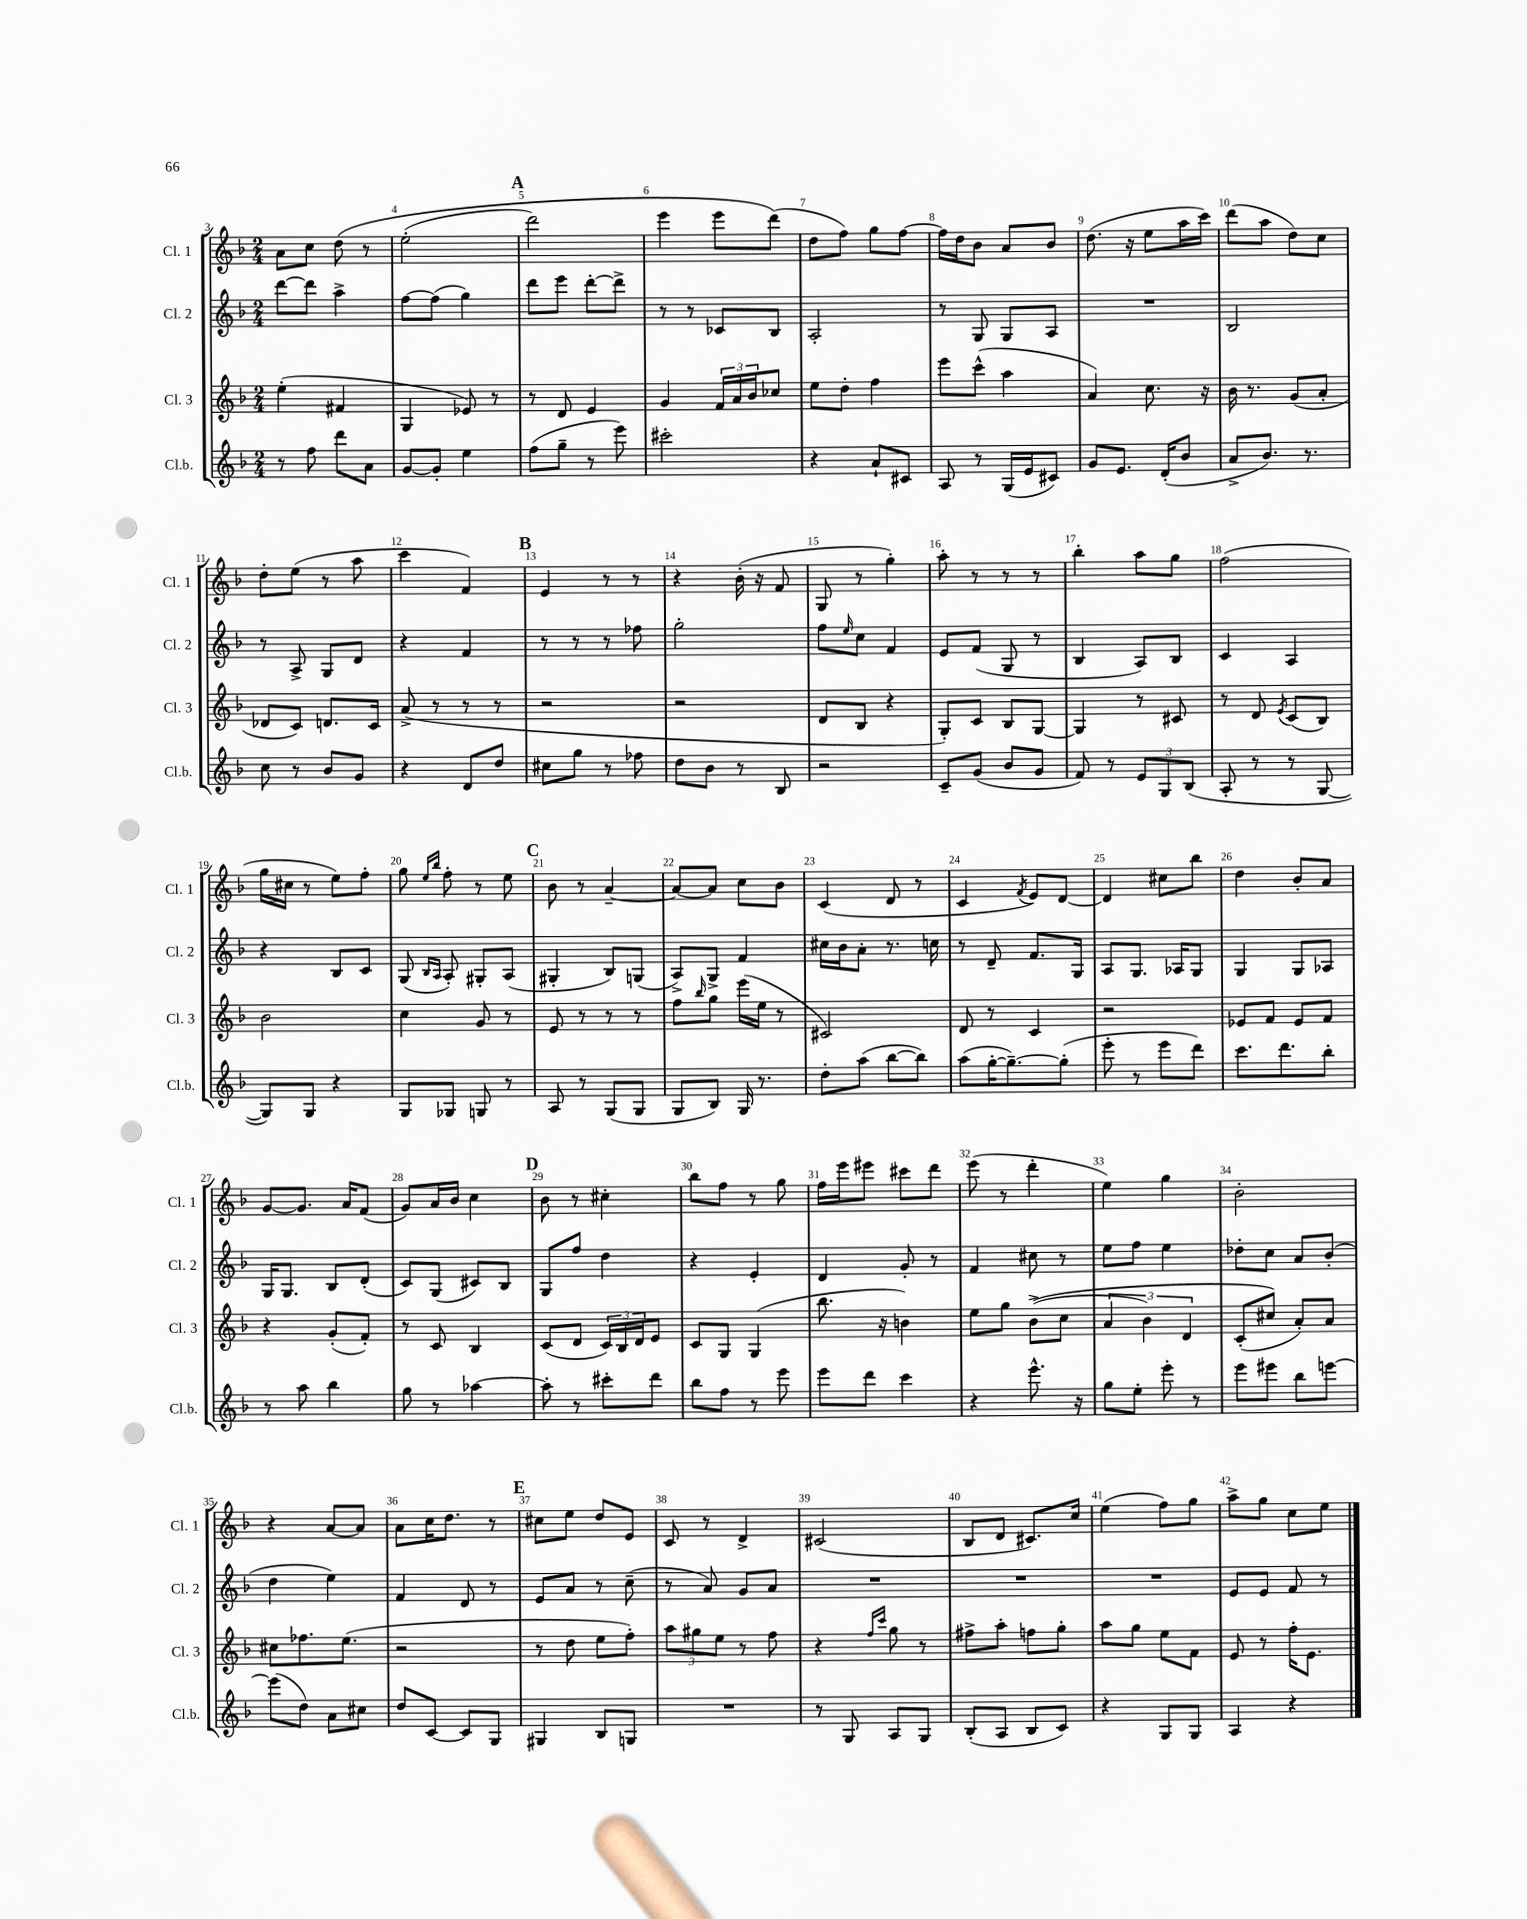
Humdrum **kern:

**kern	**kern	**kern	**kern
*staff4	*staff3	*staff2	*staff1
*clefG2	*clefG2	*clefG2	*clefG2
*k[b-]	*k[b-]	*k[b-]	*k[b-]
*M2/4	*M2/4	*M2/4	*M2/4
8r	(4ee'	[8ddd	8a
8ff	.	8ddd]	8cc
8ddd	4f#	4aa^	&(8dd
8a	.	.	8r
=	=	=	=
[8g	4G	[8ff	(2ee'
8g']	.	(8ff]	.
4ee	8e-)	4gg)	.
.	8r	.	.
=	=	=	=
(8ff	8r	8ddd	2ddd)
8gg~	8d	8eee	.
8r	4e	[8ddd'	.
8eee)	.	8ddd^]	.
=	=	=	=
2ccc#'	4g	8r	4eee
.	.	8r	.
.	24f	8c-	8eee
.	24a	.	.
.	24b-	.	.
.	8cc-	8B-	(8ddd&)
=	=	=	=
4r	8ee	2A'	8dd
.	8dd'	.	8ff)
8a`	4ff	.	8gg
8c#	.	.	[8ff
=	=	=	=
8A	8eee	8r	16ff]
.	.	.	16dd
8r	(8ccc^^	8G	8b-
(16G	4aa	8G	8a
16e	.	.	.
8c#)	.	8A	8b-
=	=	=	=
8g	4a)	2r	(8.dd
8.e	.	.	.
.	.	.	16r
.	8.cc	.	8ee
(16d'	.	.	.
8b-	.	.	16aa
.	16r	.	16ccc)
=	=	=	=
8a^	16b-	2B-	(8ddd
.	8.r	.	.
8.b-)	.	.	8aa
.	(8g	.	8dd)
8.r	.	.	.
.	8a'	.	8cc
=	=	=	=
8cc	8d-	8r	8dd'
8r	8c)	8A^	(8ee
8b-	8.d	8G	8r
8g	.	8d	8aa
.	16c	.	.
=	=	=	=
4r	(8a^	4r	4ccc
.	8r	.	.
8d	8r	4f	4f)
8dd	8r	.	.
=	=	=	=
8cc#	2r	8r	4e
8gg	.	8r	.
8r	.	8r	8r
8ff-	.	8ff-	8r
=	=	=	=
8dd	2r	2gg'	4r
8b-	.	.	.
8r	.	.	(16b-'
.	.	.	16r
8B-	.	.	8f
=	=	=	=
2r	8d	8ff	8G
.	.	16qqee	.
.	8B-	8cc	8r
.	4r	4f	4gg')
=	=	=	=
8c~	8G')	8e	8aa'
(8g	8c	(8f	8r
8b-	8B-	8G	8r
8g	[8G	8r	8r
=	=	=	=
8f)	4G]	4B-	4bb-'
8r	.	.	.
12e	8r	8A)	8aa
12G	.	.	.
.	8c#	8B-	8gg
(12B-	.	.	.
=	=	=	=
8A'	8r	4c	(2ff
8r	8d	.	.
.	8qe	.	.
8r	(8c	4A	.
[8G	8B-)	.	.
=	=	=	=
8G])	2b-	4r	16gg
.	.	.	16cc#
8G	.	.	8r
4r	.	8B-	8ee)
.	.	8c	8ff'
=	=	=	=
8G	4cc	(8G	8gg
.	.	16qqB-	16qqee
.	.	16qqA	16qqbb-
8G-	.	8A')	8ff'
8G	8g	8G#'	8r
8r	8r	(8A	8ee
=	=	=	=
8A	8e	4G#'	8b-
8r	8r	.	8r
(8G	8r	8B-)	[4a~
8G	8r	(8G	.
=	=	=	=
8G	8ff	8A^)	8a_
.	16qqbb-	.	.
8B-)	8gg	8G^	8a]
16G	(16eee	4f	8cc
8.r	16ee	.	.
.	8r	.	8b-
=	=	=	=
8dd'	2c#)	16cc#	(4c
.	.	16b-	.
(8aa	.	8a'	.
[8bb-	.	8.r	8d
8bb-])	.	.	8r
.	.	16cc	.
=	=	=	=
(8aa	8d	8r	4c
[16gg'	8r	8d~	.
8.gg~_)	.	.	.
.	.	.	8qf
.	4c	8.f	8e)
(8gg']	.	.	[8d
.	.	16G	.
=	=	=	=
8eee'	2r	8A	4d]
8r	.	8.G	.
8eee	.	.	8cc#
.	.	16A-	.
8ddd)	.	8G	8bb-
=	=	=	=
8.ccc	8e-	4G	4dd
.	8f	.	.
8.ddd	.	.	.
.	8e-	8G	8b-'
8bb-'	8f	8A-	8a
=	=	=	=
8r	4r	16G	[8g
.	.	8.G	.
8aa	.	.	8.g]
4bb-	(8g'	8B-	.
.	.	.	16a
.	8f')	(8d'	(8f
=	=	=	=
8gg	8r	8c)	8g)
8r	8c	(8G	16a
.	.	.	16b-
[4aa-	4B-	8c#)	4cc
.	.	8B-	.
=	=	=	=
8aa-']	(8c	8G	8b-
8r	8d	8ff	8r
8ccc#'	24c)	4dd	4cc#'
.	24B-	.	.
.	24d	.	.
8ddd	8e	.	.
=	=	=	=
8bb-	8c	4r	8bb-
8ff	8G	.	8ff
8r	(4G	4e'	8r
8eee	.	.	8gg
=	=	=	=
8eee	8.bb-	4d	16ff
.	.	.	16eee
8ddd	.	.	8eee#
.	16r	.	.
4ccc	4b)	8g'	8ccc#
.	.	8r	8ddd
=	=	=	=
4r	8ee	4f	(8eee
.	8gg	.	8r
8.eee^^	&((8b-^	8cc#	4ddd'
.	8cc	8r	.
16r	.	.	.
=	=	=	=
8gg	6a	8ee	4ee)
8ee'	.	8ff	.
.	6b-)	.	.
8eee'	.	4ee	4gg
.	6d	.	.
8r	.	.	.
=	=	=	=
8eee	(8c'	8dd-'	2b-'
8eee#	8cc#&)	8cc	.
8bb-	8a')	8a	.
[8eee	8a	(8b-'	.
=	=	=	=
(8eee]	8cc#	4dd	4r
8dd)	8.ff-	.	.
8a	.	4ee)	[8a
.	(8.ee	.	.
8cc#	.	.	8a]
=	=	=	=
8dd	2r	4f	8a
[8c	.	.	16cc
.	.	.	8.dd
8c]	.	8d	.
8G	.	8r	8r
=	=	=	=
4G#	8r	8e	8cc#
.	8dd	8a	8ee
8B-	8ee	8r	8dd
8G	8ff')	(8cc~	8e
=	=	=	=
2r	12aa	8r	8c
.	12gg#	.	.
.	.	8a)	8r
.	12ee	.	.
.	8r	8g	4d^
.	8ff	8a	.
=	=	=	=
8r	4r	2r	(2c#
8G	.	.	.
.	16qqff	.	.
.	16qqccc	.	.
8A	8gg	.	.
8G	8r	.	.
=	=	=	=
(8B-'	8ff#^	2r	8B-
8A	8aa'	.	8d
8B-	8ff	.	8.c#)
8c)	8gg'	.	.
.	.	.	16cc
=	=	=	=
4r	8aa	2r	(4ee
.	8gg	.	.
8G	8ee	.	8ff)
8G	8f	.	8gg
=	=	=	=
4A	8e	8e	8aa^
.	8r	8e	8gg
4r	16ff'	8f	8cc
.	8.e	.	.
.	.	8r	8ee
==	==	==	==
*-	*-	*-	*-
